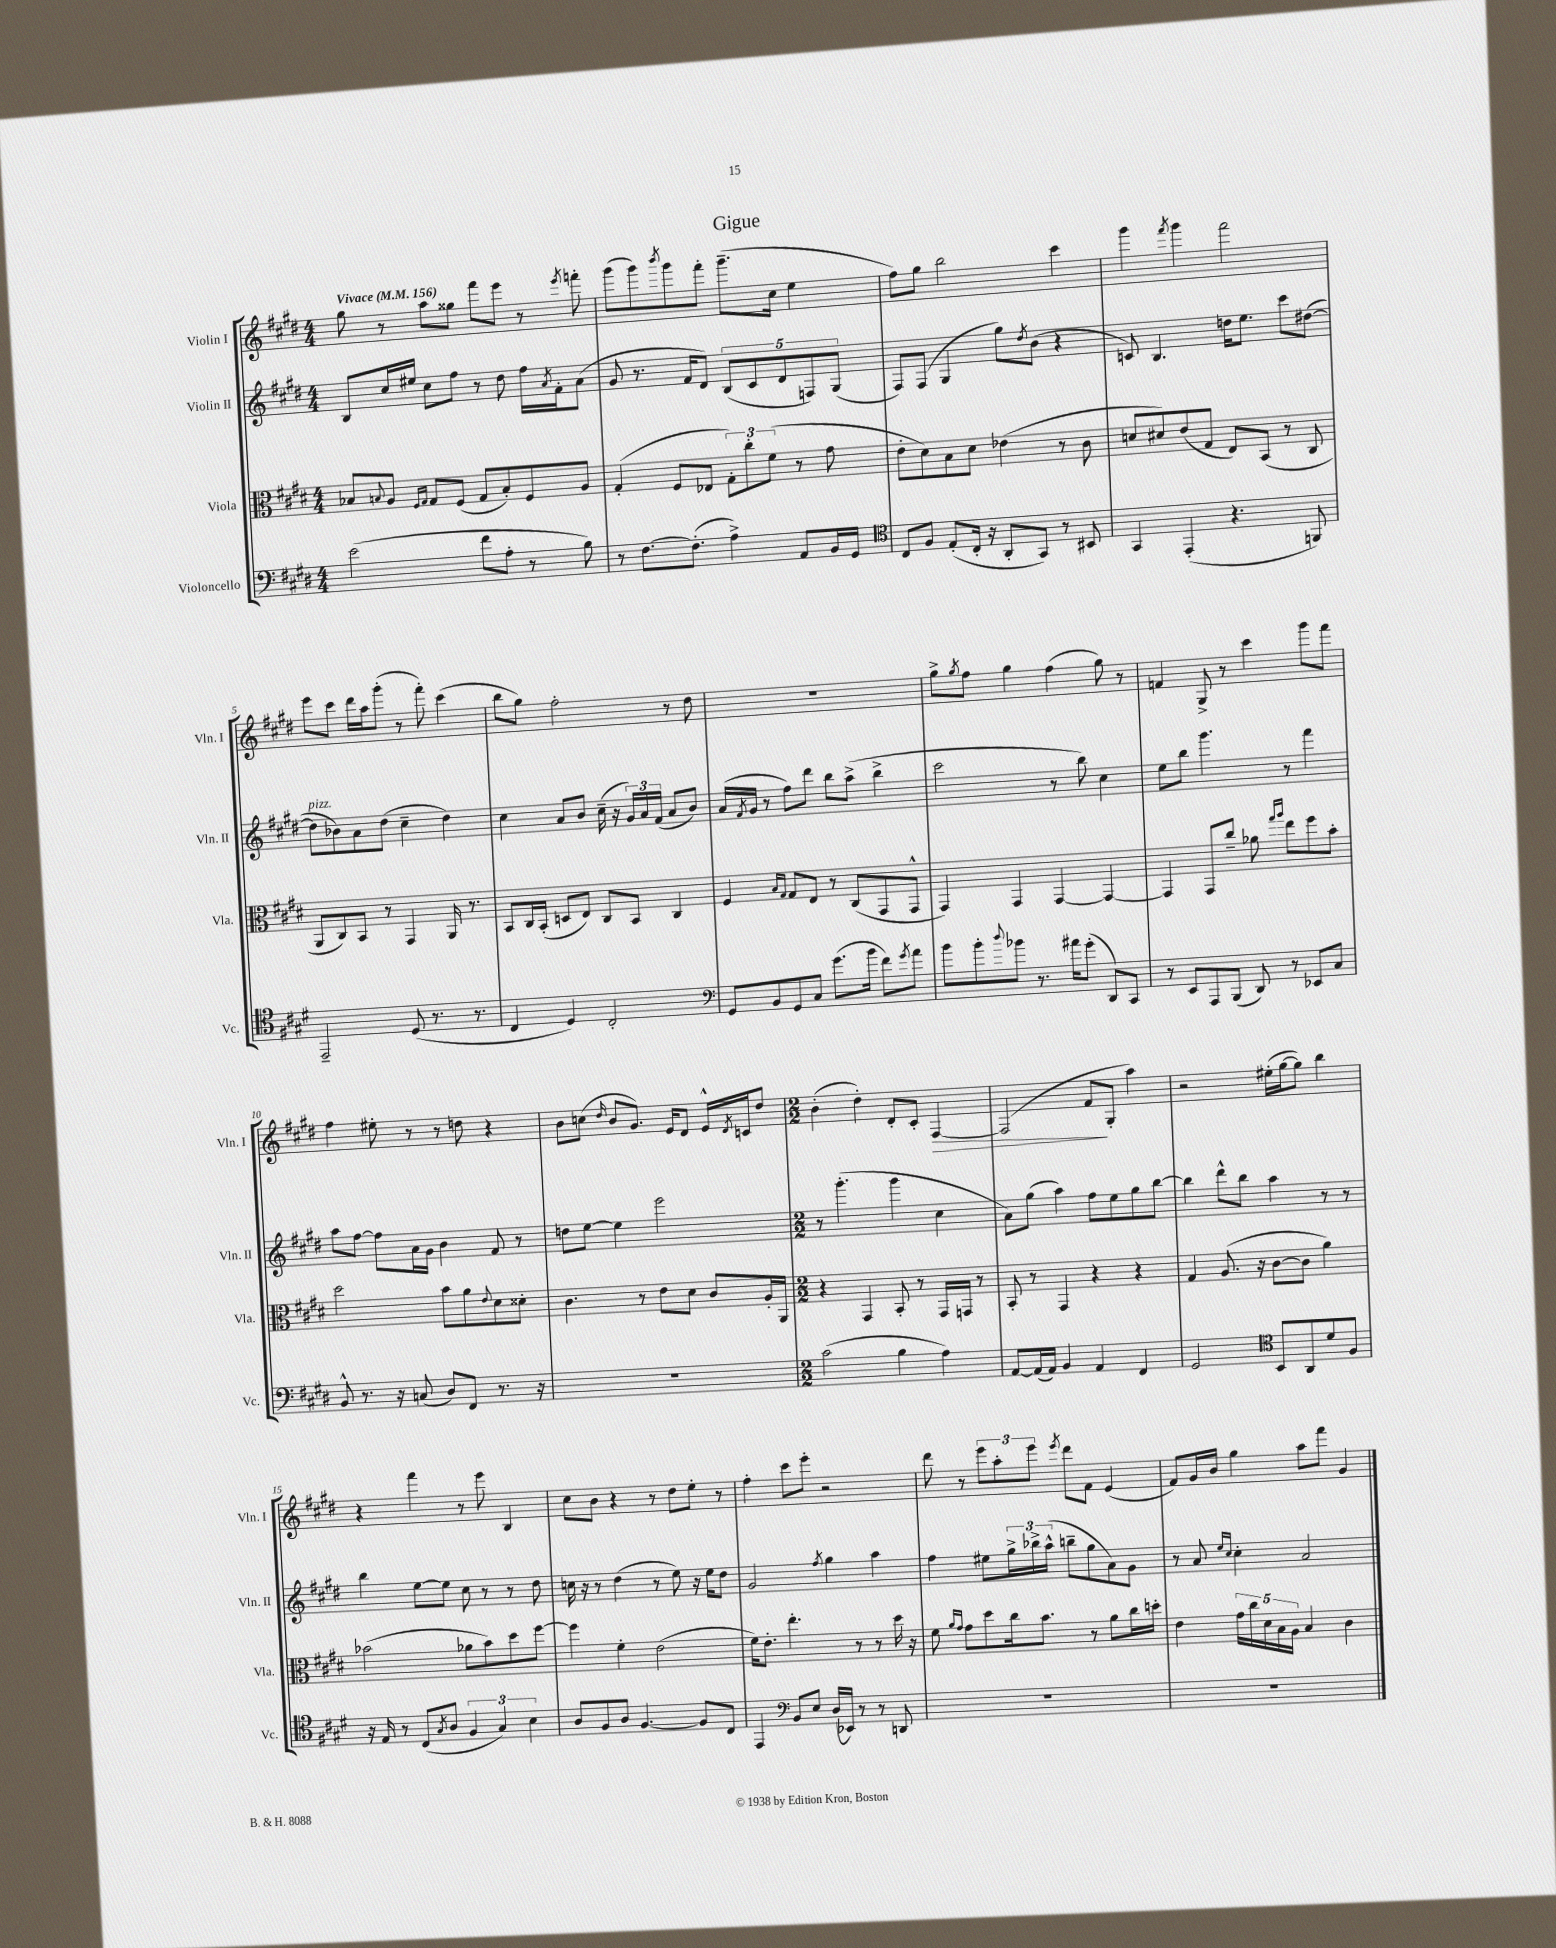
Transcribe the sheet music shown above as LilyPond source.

\header { title = "Gigue" }
<<
\new StaffGroup <<
\new Staff = "s0" \with { instrumentName = "Violin I" shortInstrumentName = "Vln. I" } {
    \clef treble \key e \major \numericTimeSignature \time 4/4 \tempo "Vivace" 4 = 156
    gis''8 r8 a''8 gisis''8 fis'''8 e'''8 r8 \acciaccatura { e'''8 } f'''8-. |
    gis'''8( gis'''8) \acciaccatura { b'''8 } gis'''8 fis'''8-. gis'''8.--( cis''16 e''4 |
    fis''8) gis''8 b''2 cis'''4 |
    gis'''4 \acciaccatura { fis'''8 } gis'''4 fis'''2 |
    e'''8 cis'''8 dis'''16 a''16 gis'''8-.( r8 fis'''8-.) cis'''4( |
    b''8 gis''8) fis''2-. r8 dis''8 |
    R1 |
    gis''8-> \acciaccatura { gis''8 } fis''8 gis''4 fis''4( gis''8) r8 |
    f'4 gis8-> r8 cis'''4 gis'''8 fis'''8 |
    fis''4 eis''8-. r8 r8 d''8 r4 |
    b'8 c''8( \grace { dis''16 } b'8 gis'8.) e'16 dis'8 e'16-^ \acciaccatura { dis'8 } c'16 dis''8 |
    \numericTimeSignature \time 2/2 b'4-.( dis''4-.) dis'8-. cis'8-. fis4~\> |
    fis2( fis'8\! gis8-. a''4) |
    r2 eis''16-.( gis''16~ gis''8) b''4 |
    r4 fis'''4 r8 e'''8 b4 |
    cis''8 b'8 r4 r8 dis''8 e''8-. r8 |
    fis''4-. cis'''8 e'''8-. r2 |
    dis'''8 r8 \tuplet 3/2 { e'''8 a''8-. e'''8 } \acciaccatura { e'''8 } dis'''8 fis'8 e'4( |
    fis'8) gis'16 b'16 gis''4 a''8 fis'''8 gis'4 \bar "|." |
}
\new Staff = "s1" \with { instrumentName = "Violin II" shortInstrumentName = "Vln. II" } {
    \clef treble \key e \major \numericTimeSignature \time 4/4
    b8 cis''16 eis''16 cis''8 fis''8 r8 dis''8 fis''16 \acciaccatura { a'8 } fis'16-. a'8( |
    gis'8 r8. fis'16 dis'8) \tuplet 5/4 { b8( cis'8 dis'8 f8) gis8( } |
    fis8) fis8( gis4 gis''8) \acciaccatura { dis''8 } b'8( r4 |
    c'8) b4. d''16 e''8. cis'''8 dis''8~( |
    dis''8^\markup { \italic "pizz." } bes'8) a'8 dis''8( cis''4-- dis''4) |
    cis''4 a'8 b'8 cis''16--( r16 \tuplet 3/2 { gis'16) a'16 fis'16( } a'8 b'8) |
    a'16( \acciaccatura { fis'8 } gis'16 r8 fis''8) dis'''8 b''8 a''8->( b''4-> |
    cis'''2 r8 b''8) cis''4 |
    e''8 b''8 gis'''4. r8 fis'''4 |
    a''8 fis''8~ fis''8 a'16 gis'16 b'4 fis'8 r8 |
    d''8 e''8~ e''4 e'''2 |
    \numericTimeSignature \time 2/2 r8 gis'''4.-.( gis'''4 cis''4 |
    a'8) gis''8( a''4) fis''8 e''8 gis''8 b''8~ |
    b''4 dis'''8-^ b''8 a''4 r8 r8 |
    b''4 e''8~ e''8 cis''8 r8 r8 dis''8 |
    c''16 r16 r8 dis''4( r8 e''8) r16 e''16 dis''8 |
    gis'2 \acciaccatura { fis''8 } gis''4 a''4 |
    fis''4 eis''8 \tuplet 3/2 { gis''16-> bes''16-> a''16-^( } b''8-- gis''8 a'8) gis'8 |
    r8 a'8 \grace { e''16 cis''16 } cis''4-. a'2 \bar "|." |
}
\new Staff = "s2" \with { instrumentName = "Viola" shortInstrumentName = "Vla." } {
    \clef alto \key e \major \numericTimeSignature \time 4/4
    bes8 \appoggiatura { b8 } a8 \grace { fis16 gis16 } gis8 fis8( gis8 b8-.) fis8 a8 |
    gis4-.( fis8 ees8 \tuplet 3/2 { gis8-.) cis''8-. fis'8( } r8 gis'8 |
    e'8-. dis'8) b8 dis'8 ees'4( r8 cis'8 |
    d'8 dis'8) e'8( gis8 e8) b,8( r8 cis8 |
    a,8 cis8) b,8 r8 gis,4 a,16 r8. |
    b,8 cis16 b,16-.( d8 e8) cis8 b,8 cis4 |
    fis4 \grace { b16 gis16 } gis8 e8 r8 cis8( gis,8 gis,8-^ |
    gis,4) gis,4 gis,4~ gis,4~ |
    gis,4 gis,8 cis''8-- aes'8 \grace { gis''16 a''16 } e''8 fis''8 b'8-. |
    dis''2 b'8 a'8 \appoggiatura { e'8 } dis'8 disis'8-. |
    cis'4. r8 e'8 dis'8 cis'8 a16-. a,16 |
    \numericTimeSignature \time 2/2 r4 gis,4 b,8-. r8 gis,16 g,16 r8 |
    b,8-. r8 gis,4 r4 r4 |
    gis4 a8.( r16 cis'8~ cis'8 a'4) |
    bes'2( aes'8 bes'8) dis''8 fis''8~ |
    fis''4 fis'4-. e'2( |
    fis'16) e'8.-. e''4.-. r8 r8 dis''16 r16 |
    fis'8 \grace { a'16 gis'16 } gis'8 dis''8 cis''16 b'8. r8 a'8 cis''16 d''16-. |
    e'4 \tuplet 5/4 { gis'16 cis''16 dis'16 b16 a16 } b4 cis'4 \bar "|." |
}
\new Staff = "s3" \with { instrumentName = "Violoncello" shortInstrumentName = "Vc." } {
    \clef bass \key e \major \numericTimeSignature \time 4/4
    e'2( fis'8 a8-. r8 b8) |
    r8 fis8.~ fis8.-.( a4->) a,8 b,16 gis,16 |
    \clef tenor cis8 fis8 e8-.( cis16-. r16 a,8-. gis,8) r8 bis,8 |
    gis,4 e,4-.( r4. f,8) |
    e,2-- dis8( r8. r8. |
    cis4 dis4) cis2-. |
    \clef bass gis,8 b,8 gis,8 cis8 gis'8.( b'16 fis'8) \acciaccatura { gis'8 } a'8 |
    b'8 b'8-. \appoggiatura { dis''8 } bes'8 r8. ais'16 gis'8-.( dis,8) cis,8 |
    r8 e,8 a,,8 b,,8( dis,8) r8 ees,8 cis8 |
    b,8-^ r8. r16 c8( dis8) fis,8 r8. r16 |
    R1 |
    \numericTimeSignature \time 2/2 cis'2( b4 a4) |
    a,8~ a,16( a,16) b,4 a,4 fis,4 |
    gis,2 \clef tenor b,8 a,8 dis'8 fis8 |
    r16 e16 r8 cis8( \acciaccatura { gis8 } a8 \tuplet 3/2 { fis4 gis4) b4 } |
    a8 fis8 a8 fis4.~ fis8 cis8 |
    e,4 \clef bass b,8 e8 dis16( ees,16) r8 r8 d,8 |
    R1 |
    R1 \bar "|." |
}
>>
>>
